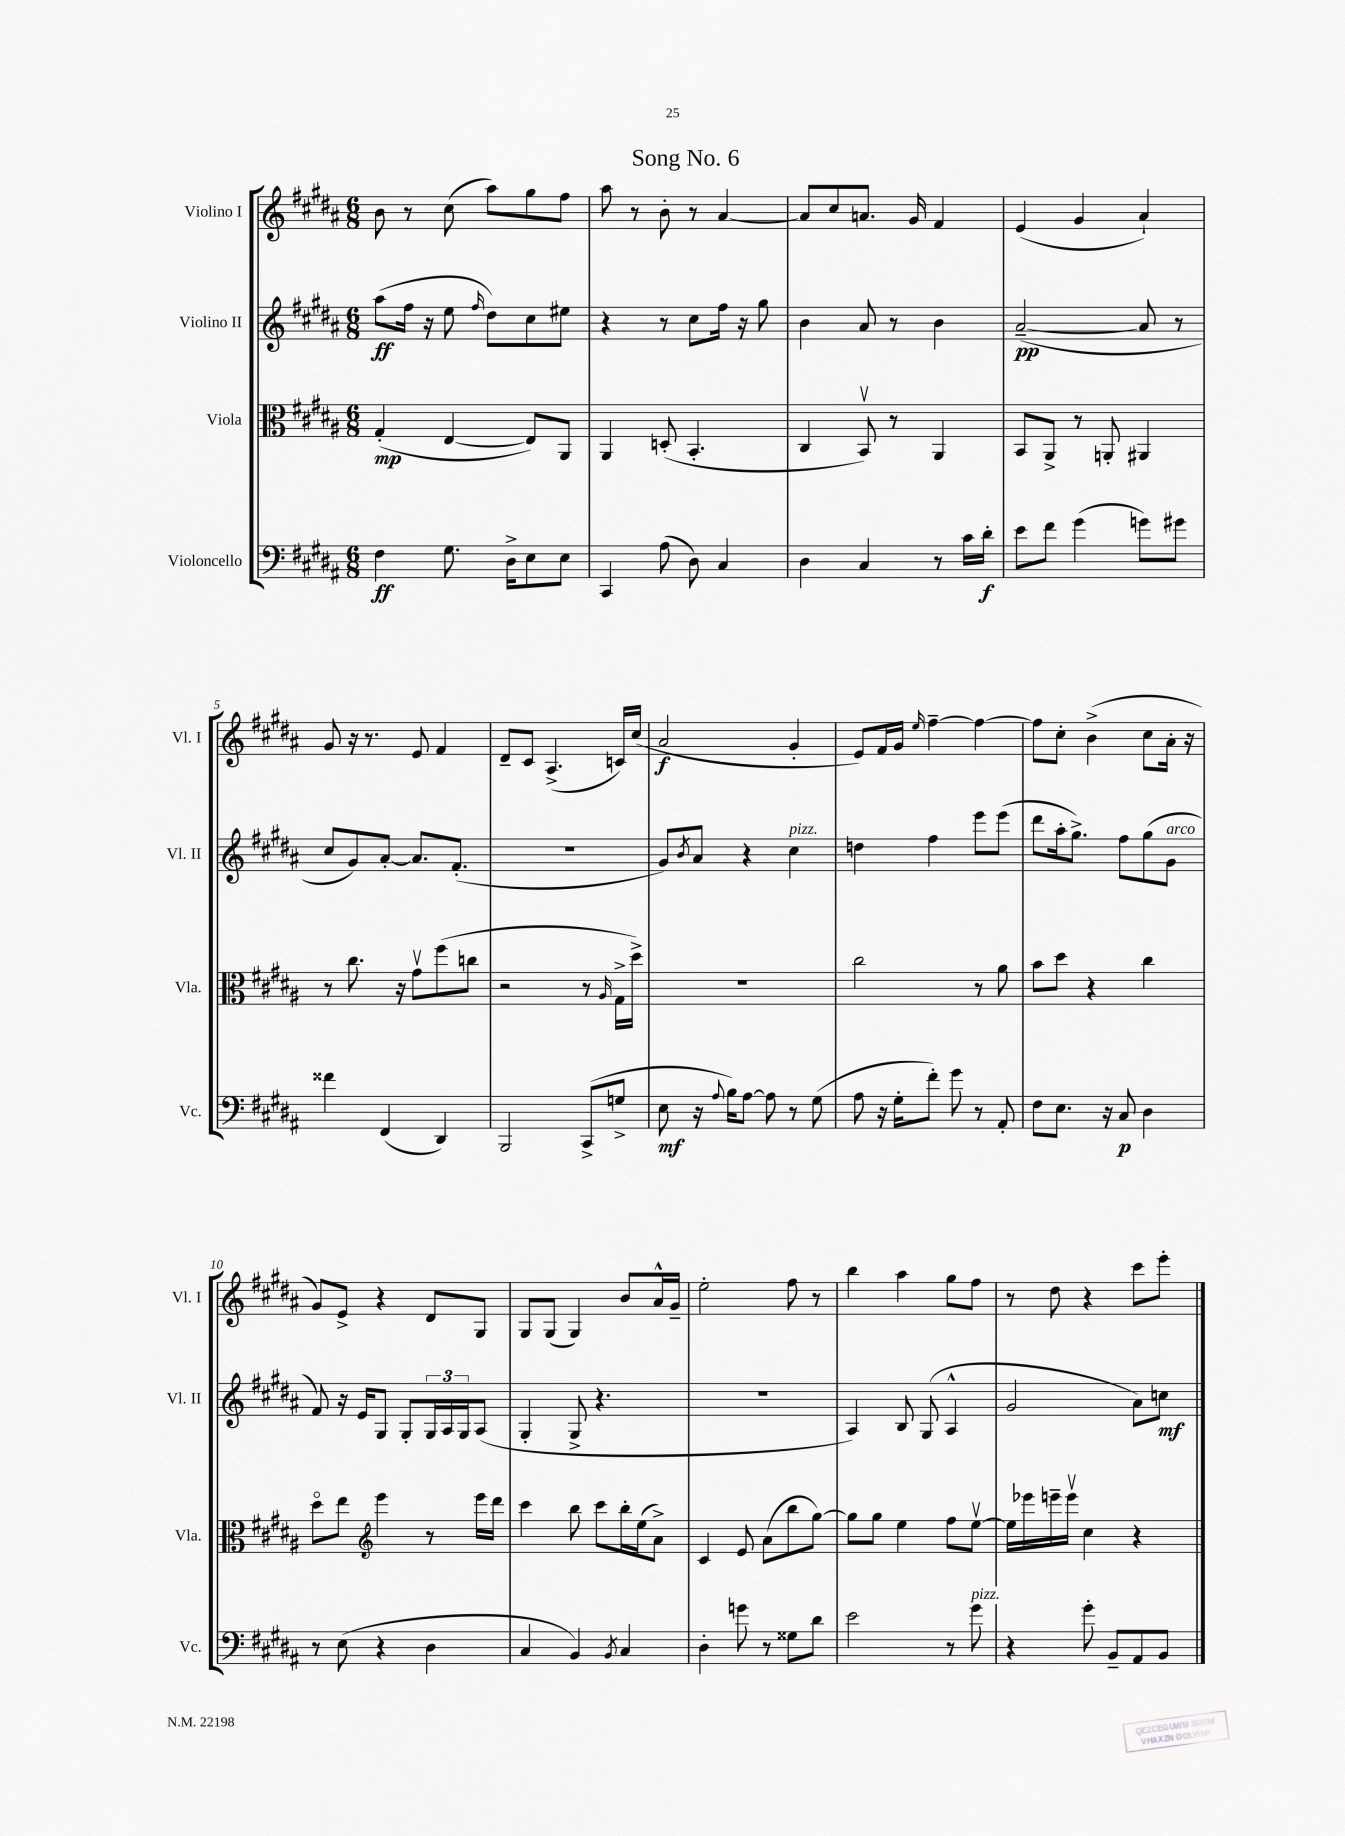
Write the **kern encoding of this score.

**kern	**dynam	**kern	**dynam	**kern	**dynam	**kern	**dynam
*part4	*part4	*part3	*part3	*part2	*part2	*part1	*part1
*staff4	*staff4	*staff3	*staff3	*staff2	*staff2	*staff1	*staff1
*I"Violoncello	*	*I"Viola	*	*I"Violino II	*	*I"Violino I	*
*I'Vc.	*	*I'Vla.	*	*I'Vl. II	*	*I'Vl. I	*
*clefF4	*	*clefC3	*	*clefG2	*	*clefG2	*
*k[f#c#g#d#a#]	*	*k[f#c#g#d#a#]	*	*k[f#c#g#d#a#]	*	*k[f#c#g#d#a#]	*
*M6/8	*	*M6/8	*	*M6/8	*	*M6/8	*
=1	=1	=1	=1	=1	=1	=1	=1
4F#\	ff	(4G#'/	mp	(8aa#\L	ff	8b\	.
.	.	.	.	16ff#\Jk	.	8r	.
.	.	.	.	16r	.	.	.
8.G#\	.	[4E/	.	8ee\	.	(8cc#\	.
.	.	.	.	16qqff#/	.	.	.
.	.	.	.	8dd#\L)	.	8aa#\L)	.
16D#^\KL	.	.	.	.	.	.	.
8E\	.	8E/L])	.	8cc#\	.	8gg#\	.
8E\J	.	8AA#/J	.	8ee#X\J	.	8ff#\J	.
=2	=2	=2	=2	=2	=2	=2	=2
4CC#/	.	4AA#/	.	4r	.	8aa#\	.
.	.	.	.	.	.	8r	.
(8A#\	.	(8Dn'/	.	8r	.	8b'\	.
8D#\)	.	4.BB'/	.	8cc#\L	.	8r	.
4C#/	.	.	.	16ff#\Jk	.	[4a#/	.
.	.	.	.	16r	.	.	.
.	.	.	.	8gg#\	.	.	.
=3	=3	=3	=3	=3	=3	=3	=3
4D#\	.	4C#/	.	4b\	.	8a#/L]	.
.	.	.	.	.	.	8cc#/	.
4C#/	.	8BBv/)	.	8a#/	.	8.an/J	.
.	.	8r	.	8r	.	.	.
.	.	.	.	.	.	16g#/	.
8r	.	4AA#/	.	4b\	.	4f#/	.
16c#\LL	.	.	.	.	.	.	.
16d#'\JJ	f	.	.	.	.	.	.
=4	=4	=4	=4	=4	=4	=4	=4
8e\L	.	8BB/L	.	([2a#~/	pp	(4e/	.
8f#\J	.	8AA#^/J	.	.	.	.	.
(4g#\	.	8r	.	.	.	4g#/	.
.	.	8AAn'/	.	.	.	.	.
8gn\L)	.	4AA#X/	.	8a#/]	.	4a#`/)	.
8g#X\J	.	.	.	8r	.	.	.
!!LO:LB:g=z
=5	=5	=5	=5	=5	=5	=5	=5
4f##X\	.	8r	.	8cc#/L	.	8g#/	.
.	.	8.cc#\	.	8g#/)	.	16r	.
.	.	.	.	.	.	8.r	.
(4FF#/	.	.	.	[8a#'/J	.	.	.
.	.	16r	.	.	.	.	.
.	.	8g#v\L	.	8.a#/L]	.	8e/	.
4DD#/)	.	(8ff#\	.	.	.	4f#/	.
.	.	.	.	(8.f#'/J	.	.	.
.	.	8ccn\J	.	.	.	.	.
=6	=6	=6	=6	=6	=6	=6	=6
2BBB/	.	2r	.	2.r	.	8d#~/L	.
.	.	.	.	.	.	8c#/J	.
.	.	.	.	.	.	(4.A#^/	.
(8CC#^/L	.	8r	.	.	.	.	.
.	.	16qqA#/	.	.	.	.	.
8Gn^/J	.	16G#^\LL	.	.	.	16cn/LL)	.
.	.	16dd#^\JJ)	.	.	.	(16cc#/JJ	.
=7	=7	=7	=7	=7	=7	=7	=7
8E\	mf	2.r	.	8g#/L)	.	2a#/	f
.	.	.	.	8qb/	.	.	.
16r	.	.	.	8a#/J	.	.	.
8qqA#/	.	.	.	.	.	.	.
16B\KL)	.	.	.	.	.	.	.
[8A#\J	.	.	.	4r	.	.	.
8A#\]	.	.	.	.	.	.	.
!	!	!	!	!LO:TX:a:i:t=pizz.	!	!	!
8r	.	.	.	4cc#\	.	4g#'/	.
(8G#\	.	.	.	.	.	.	.
=8	=8	=8	=8	=8	=8	=8	=8
8A#\	.	2cc#\	.	4ddn\	.	8e/L)	.
16r	.	.	.	.	.	16f#/L	.
16G#'\KL	.	.	.	.	.	16g#/JJ	.
.	.	.	.	.	.	16qqee/	.
8f#'\J)	.	.	.	4ff#\	.	[4ff#~\	.
8g#\	.	.	.	.	.	.	.
8r	.	8r	.	8eee\L	.	4ff#\_	.
8AA#'/	.	8a#\	.	(8eee\J	.	.	.
=9	=9	=9	=9	=9	=9	=9	=9
8F#\L	.	8b\L	.	8ddd#\L	.	8ff#\L]	.
8.E\J	.	8dd#\J	.	16aa#'\k	.	8cc#'\J	.
.	.	.	.	8.gg#^\J)	.	.	.
.	.	4r	.	.	.	(4b^\	.
16r	.	.	.	.	.	.	.
8C#/	p	.	.	8ff#\L	.	.	.
4D#\	.	4cc#\	.	(8gg#\	.	8cc#\L	.
!	!	!	!	!LO:TX:a:i:t=arco	!	!	!
.	.	.	.	8g#\J	.	16a#'\Jk	.
.	.	.	.	.	.	16r	.
!!LO:LB:g=z
=10	=10	=10	=10	=10	=10	=10	=10
8r	.	8dd#\L	.	8f#/)	.	8g#/L)	.
(8E\	.	8ee\J	.	16r	.	8e^/J	.
.	.	.	.	16e/KL	.	.	.
*	*	*clefG2	*	*	*	*	*
4r	.	4eee\	.	8G#/J	.	4r	.
.	.	.	.	8G#'/L	.	.	.
4D#\	.	8r	.	24G#/L	.	8d#/L	.
.	.	.	.	24A#/	.	.	.
.	.	.	.	24G#/J	.	.	.
.	.	16eee\LL	.	(8A#/J	.	8G#/J	.
.	.	16ddd#\JJ	.	.	.	.	.
=11	=11	=11	=11	=11	=11	=11	=11
4C#/	.	4ccc#\	.	4G#'/	.	8G#/L	.
.	.	.	.	.	.	(8G#/J	.
4BB/)	.	8bb\	.	8G#^/	.	4G#/)	.
.	.	8ccc#\L	.	4.r	.	.	.
8qBB/	.	.	.	.	.	.	.
4C#/	.	16bb'\L	.	.	.	8b/L	.
.	.	(16ee\J	.	.	.	.	.
.	.	8a#^\J)	.	.	.	16a#^^/L	.
.	.	.	.	.	.	16g#~/JJ	.
=12	=12	=12	=12	=12	=12	=12	=12
4D#'\	.	4c#/	.	2.r	.	2ee'\	.
8gn\	.	8e/	.	.	.	.	.
8r	.	(8a#\L	.	.	.	.	.
8G##X\L	.	8bb\	.	.	.	8ff#\	.
8d#\J	.	[8gg#\J)	.	.	.	8r	.
=13	=13	=13	=13	=13	=13	=13	=13
2e\	.	8gg#\L]	.	4A#/)	.	4bb\	.
.	.	8gg#\J	.	.	.	.	.
.	.	4ee\	.	8B/	.	4aa#\	.
.	.	.	.	(8G#/	.	.	.
8r	.	8ff#\L	.	4A#^^/	.	8gg#\L	.
!LO:TX:a:i:t=pizz.	!	!	!	!	!	!	!
8g#\	.	[8eev\J	.	.	.	8ff#\J	.
=14	=14	=14	=14	=14	=14	=14	=14
4r	.	16ee\LL]	.	2g#/	.	8r	.
.	.	16eee-X\	.	.	.	.	.
.	.	16eeen~\	.	.	.	8dd#\	.
.	.	16eeev\JJ	.	.	.	.	.
8g#'\	.	4cc#\	.	.	.	4r	.
8BB~/L	.	.	.	.	.	.	.
8AA#/	.	4r	.	8a#\L)	.	8ccc#\L	.
8BB/J	.	.	.	8ccn\J	mf	8eee'\J	.
==	==	==	==	==	==	==	==
*-	*-	*-	*-	*-	*-	*-	*-
